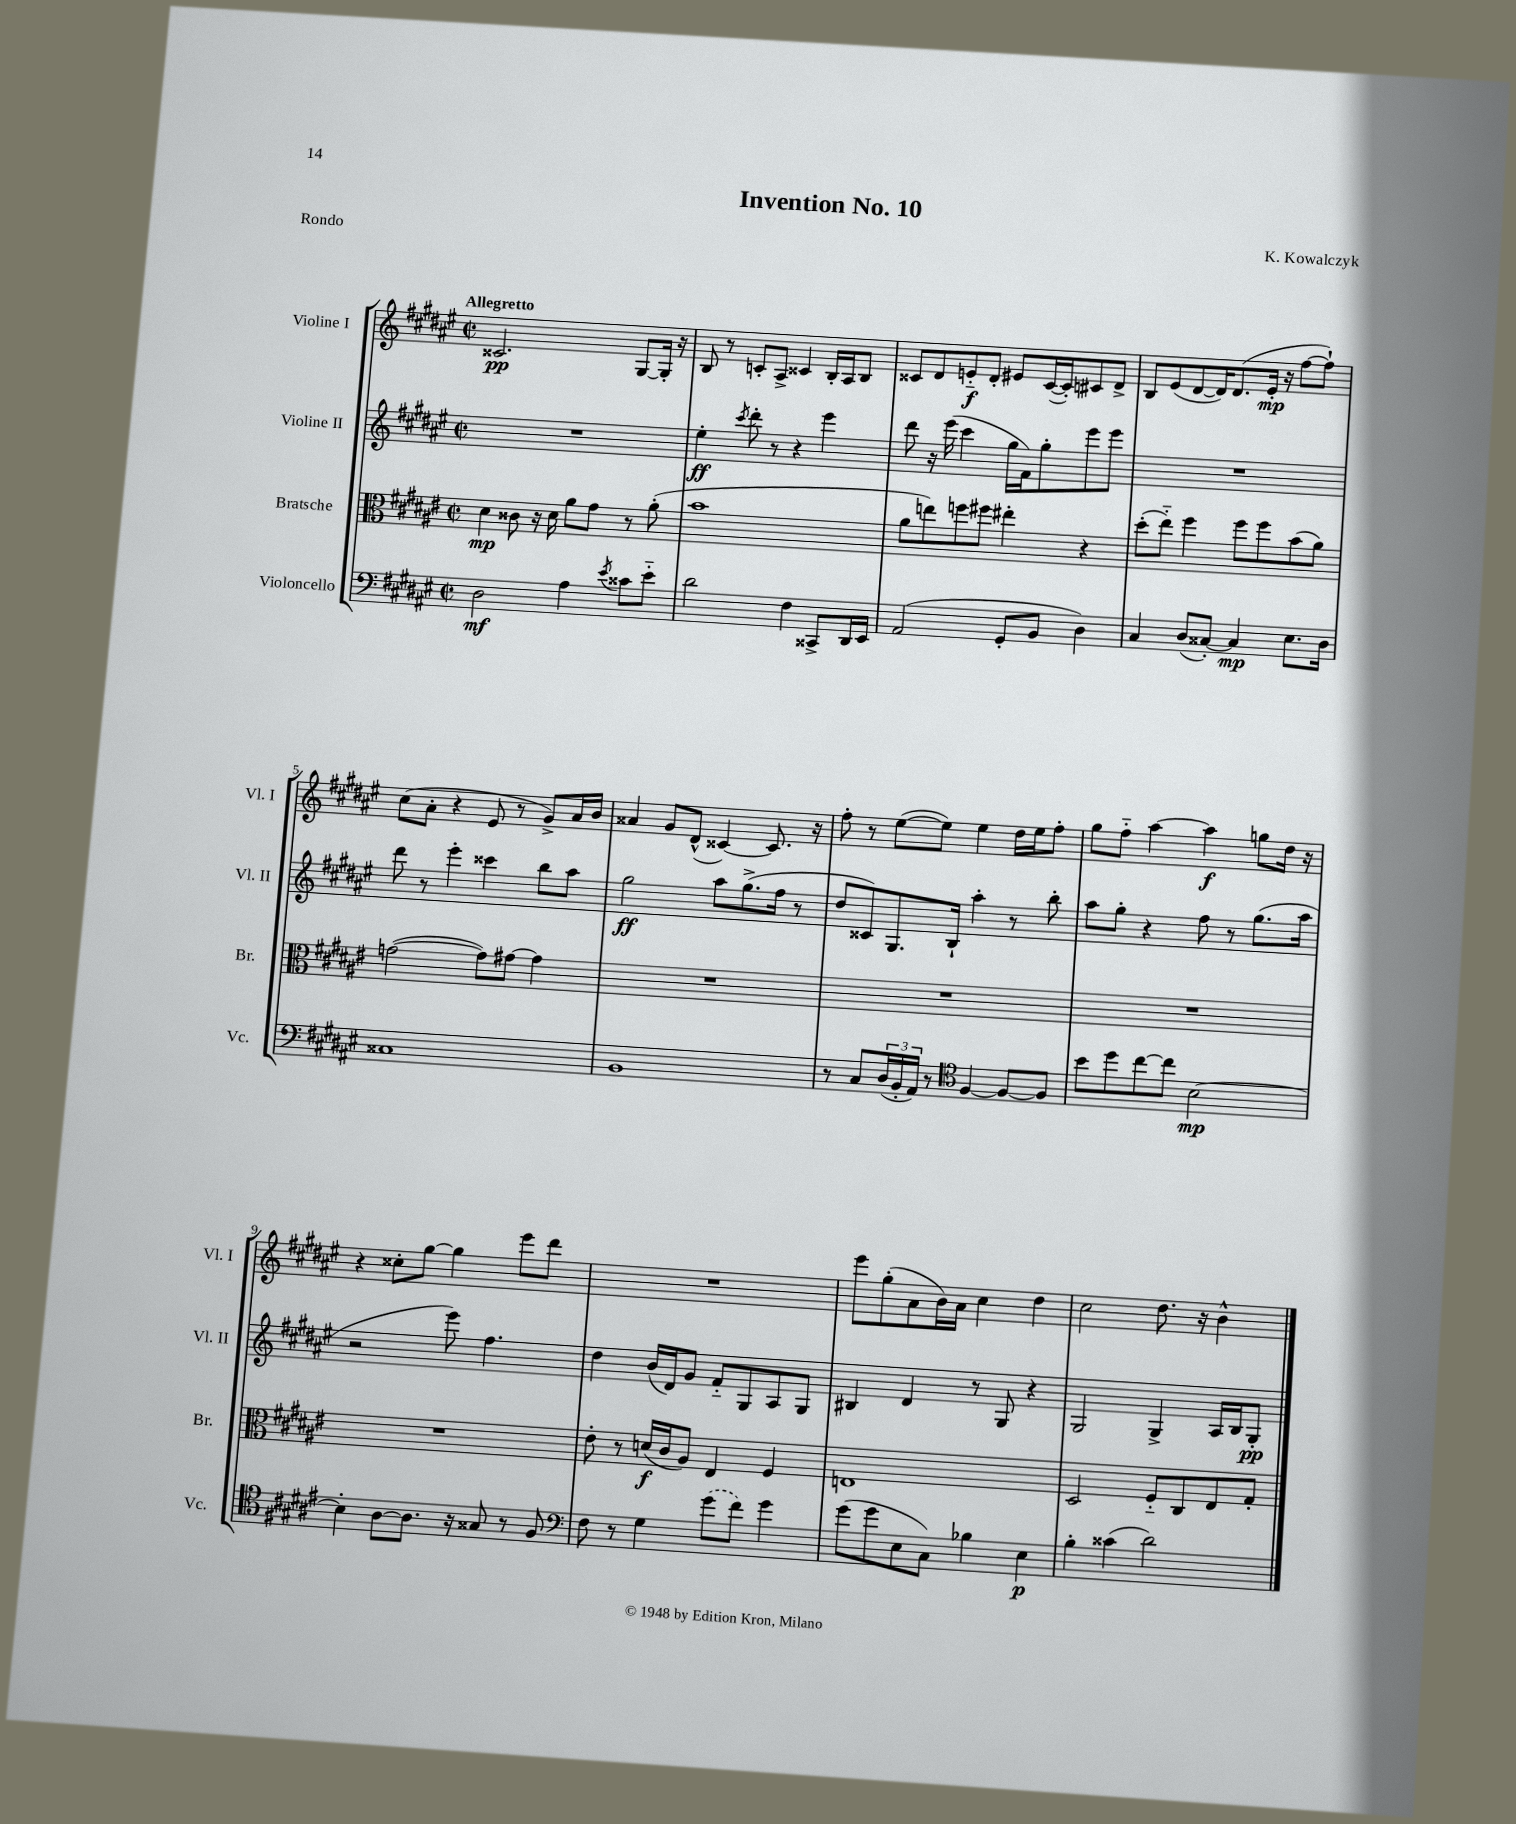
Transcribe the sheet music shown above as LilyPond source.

\header { title = "Invention No. 10" composer = "K. Kowalczyk" piece = "Rondo" }
<<
\new StaffGroup <<
\new Staff = "s0" \with { instrumentName = "Violine I" shortInstrumentName = "Vl. I" } {
    \clef treble \key fis \major \defaultTimeSignature \time 2/2 \tempo "Allegretto"
    cisis'2.\pp gis8~ gis16-. r16 |
    b8 r8 c'8-. ais8-> cisis'4 b16-. ais16 b8 |
    cisis'8 dis'8 e'8-_\f dis'8-. eis'8 cisis'16~( cisis'16-.) cis'8 dis'8-> |
    b8 eis'8( dis'8~ dis'16) dis'8.( eis'16-.\mp r16 fis''8~ fis''8-!) |
    cis''8( ais'8-. r4 eis'8 r8 gis'8->) ais'16 b'16 |
    aisis'4 gis'8 dis'8-^( cisis'4~) cisis'8. r16 |
    fis''8-. r8 eis''8~( eis''8) eis''4 dis''16 eis''16 fis''8-. |
    gis''8 fis''8-_ ais''4~ ais''4\f g''8 dis''16 r16 |
    r4 cisis''8-. gis''8~ gis''4 eis'''8 dis'''8 |
    R1 |
    eis'''8 gis''8-.( ais'8 b'16) ais'16 cis''4 dis''4 |
    cis''2 dis''8. r16 b'4-^ \bar "|." |
}
\new Staff = "s1" \with { instrumentName = "Violine II" shortInstrumentName = "Vl. II" } {
    \clef treble \key fis \major \defaultTimeSignature \time 2/2
    R1 |
    eis''4-.\ff \acciaccatura { cis'''8 } dis'''8-. r8 r4 eis'''4 |
    dis'''8 r16 eis'''16( cis'''4 gis''16 fis'16) gis''8-. eis'''8 eis'''8 |
    R1 |
    dis'''8 r8 eis'''4-. cisis'''4 b''8 ais''8 |
    gis''2\ff ais''8 gis''8.->( fis''16 r8 |
    dis''8 cisis'8) gis8. b16-! ais''4-. r8 b''8-. |
    ais''8 gis''8-. r4 fis''8 r8 gis''8.( ais''16 |
    r2 eis'''8) fis''4. |
    dis''4 b'16( dis'16) gis'8 fis'8-_ gis8 ais8 gis8 |
    bis4 dis'4 r8 gis8 r4 |
    gis2 gis4-> ais16 b16 gis8-.\pp \bar "|." |
}
\new Staff = "s2" \with { instrumentName = "Bratsche" shortInstrumentName = "Br." } {
    \clef alto \key fis \major \defaultTimeSignature \time 2/2
    dis'4\mp cisis'8 r16 dis'16 ais'8 gis'8 r8 ais'8-.( |
    b'1 |
    ais'8 e''8) f''8 fis''8 eis''4-. r4 |
    dis''8-.( eis''8-_) fis''4 fis''8 fis''8 b'8( ais'8) |
    g'2~( g'8) gis'8~ gis'4 |
    R1 |
    R1 |
    R1 |
    R1 |
    eis'8-. r8 d'16\f( cis'16 ais8) eis4 fis4 |
    e1 |
    dis2 fis8-_ cis8 eis8 gis8-. \bar "|." |
}
\new Staff = "s3" \with { instrumentName = "Violoncello" shortInstrumentName = "Vc." } {
    \clef bass \key fis \major \defaultTimeSignature \time 2/2
    dis2\mf ais4 \acciaccatura { eis'8 } cisis'8 eis'8-_ |
    dis'2 fis4 cisis,8-> dis,16 eis,16 |
    ais,2( gis,8-. b,8 dis4) |
    cis4 dis8( cisis8~-.) cisis4\mp eis8. dis16 |
    cisis1 |
    b,1 |
    r8 cis8 \tuplet 3/2 { dis16( b,16-. ais,16) } r8 \clef tenor fis4~ fis8~ fis8 |
    b'8 dis''8 cis''8~ cis''8 b2~\mp |
    b4-. ais8~ ais8. r16 gisis8 r8 fis8 |
    \clef bass fis8 r8 gis4 \once \slurDashed gis'8( fis'8) gis'4 |
    gis'8( gis'8 eis8 cis8) bes4 eis4\p |
    b4-. cisis'4( dis'2) \bar "|." |
}
>>
>>
